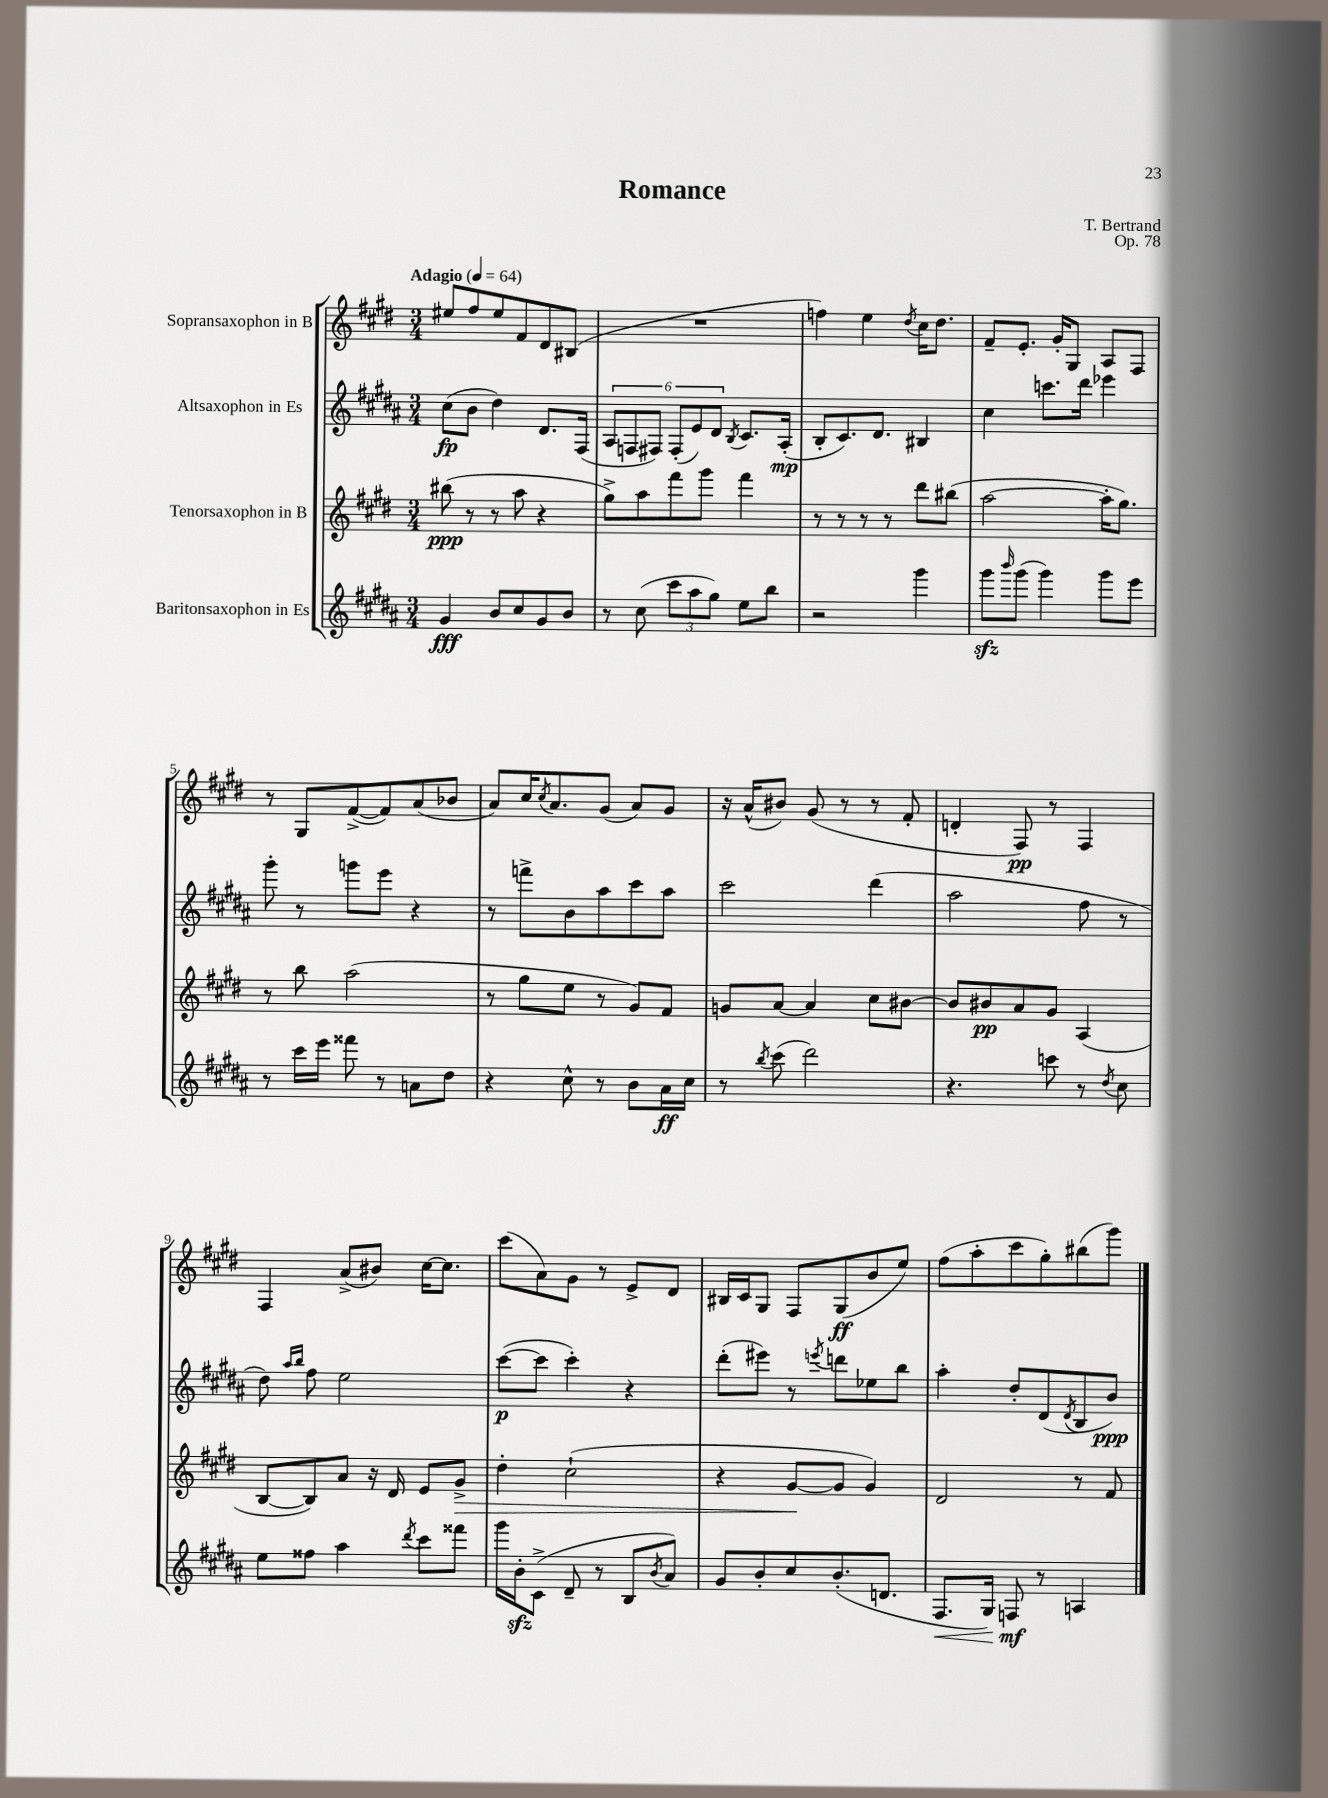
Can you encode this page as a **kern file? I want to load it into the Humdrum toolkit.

**kern	**dynam	**kern	**dynam	**kern	**dynam	**kern	**dynam
*part4	*part4	*part3	*part3	*part2	*part2	*part1	*part1
*staff4	*staff4	*staff3	*staff3	*staff2	*staff2	*staff1	*staff1
*I"Baritonsaxophon in Es	*	*I"Tenorsaxophon in B	*	*I"Altsaxophon in Es	*	*I"Sopransaxophon in B	*
*clefG2	*	*clefG2	*	*clefG2	*	*clefG2	*
*k[f#c#g#d#a#]	*	*k[f#c#g#d#]	*	*k[f#c#g#d#a#]	*	*k[f#c#g#d#]	*
*M3/4	*	*M3/4	*	*M3/4	*	*M3/4	*
*MM64	*	*MM64	*	*MM64	*	*MM64	*
=1	=1	=1	=1	=1	=1	=1	=1
!	!	!	!	!	!	!LO:TX:a:B:t=Adagio	!
4g#/	fff	(8bb#X\	ppp	(8cc#\L	fp	8ee#X/L	.
.	.	8r	.	8b\J	.	8ff#/	.
8b/L	.	8r	.	4dd#\)	.	8ee#/	.
8cc#/	.	8aa\	.	.	.	8f#/	.
8g#/	.	4r	.	8.d#/L	.	8d#/	.
8b/J	.	.	.	.	.	(8B#X/J	.
.	.	.	.	(16F#/Jk	.	.	.
=2	=2	=2	=2	=2	=2	=2	=2
8r	.	8gg#^\L)	.	12A#/L	.	2.r	.
.	.	.	.	12Fn/	.	.	.
(8cc#\	.	8aa\	.	.	.	.	.
.	.	.	.	12F#X/J)	.	.	.
12ccc#\L	.	8fff#\	.	(12F#'/L	.	.	.
12aa#\	.	.	.	12e/)	.	.	.
.	.	8ggg#\J	.	.	.	.	.
12gg#\J)	.	.	.	12d#/J	.	.	.
.	.	.	.	8qB/	.	.	.
8ee\L	.	4fff#\	.	8.c#/L	.	.	.
8bb\J	.	.	.	.	.	.	.
.	.	.	.	(16A#'/Jk	mp	.	.
=3	=3	=3	=3	=3	=3	=3	=3
2r	.	8r	.	8B'/L	.	4ffn\)	.
.	.	8r	.	8.c#/)	.	.	.
.	.	8r	.	.	.	4ee\	.
.	.	.	.	8.d#/J	.	.	.
.	.	8r	.	.	.	.	.
.	.	.	.	.	.	8qdd#/	.
4ggg#\	.	8ddd#\L	.	4B#X/	.	16cc#\KL	.
.	.	.	.	.	.	8.dd#\J	.
.	.	(8bb#X\J	.	.	.	.	.
=4	=4	=4	=4	=4	=4	=4	=4
8ggg#zz\L	.	[2aa\	.	4cc#\	.	8f#~/L	.
16qqbbb/	.	.	.	.	.	.	.
(8ggg#\J	.	.	.	.	.	8.e'/J	.
4ggg#\)	.	.	.	8.cccn\L	.	.	.
.	.	.	.	.	.	16g#'/KL	.
.	.	.	.	.	.	8G#/J	.
.	.	.	.	16ddd#\Jk	.	.	.
8ggg#\L	.	16aa'\KL]	.	4eee-X\	.	8A/L	.
.	.	8.gg#\J)	.	.	.	.	.
8eee\J	.	.	.	.	.	8F#/J	.
!!LO:LB:g=z
=5	=5	=5	=5	=5	=5	=5	=5
8r	.	8r	.	8ggg#'\	.	8r	.
16ccc#\LL	.	8bb\	.	8r	.	8G#/L	.
16eee\JJ	.	.	.	.	.	.	.
8fff##X\	.	(2aa\	.	8gggn\L	.	([8f#^/	.
8r	.	.	.	8eee\J	.	8f#/])	.
8an\L	.	.	.	4r	.	(8a/	.
8dd#\J	.	.	.	.	.	8b-X/J	.
=6	=6	=6	=6	=6	=6	=6	=6
4r	.	8r	.	8r	.	8a/L)	.
.	.	8gg#\L	.	8fffn^\L	.	16cc#/K	.
.	.	.	.	.	.	8qcc#/	.
.	.	.	.	.	.	8.a/	.
8cc#^^\	.	8ee\J	.	8b\	.	.	.
8r	.	8r	.	8aa#\	.	(8g#/J	.
8b\L	.	8g#/L)	.	8ccc#\	.	8a/L)	.
16a#\L	ff	8f#/J	.	8aa#\J	.	8g#/J	.
16cc#\JJ	.	.	.	.	.	.	.
=7	=7	=7	=7	=7	=7	=7	=7
8r	.	8gn/L	.	2ccc#\	.	16r	.
.	.	.	.	.	.	(16a^^/KL	.
8qbb/	.	.	.	.	.	.	.
(8ccc#\	.	[8a/J	.	.	.	8b#X/J)	.
2ddd#\)	.	4a/]	.	.	.	(8g#/	.
.	.	.	.	.	.	8r	.
.	.	8cc#\L	.	(4ddd#\	.	8r	.
.	.	[8b#X\J	.	.	.	8f#'/	.
=8	=8	=8	=8	=8	=8	=8	=8
4.r	.	8b#/L]	.	2aa#\	.	4dn'/	.
.	.	8b#X/	pp	.	.	.	.
.	.	8a/	.	.	.	8F#/)	pp
8cccn\	.	8g#/J	.	.	.	8r	.
8r	.	(4A/	.	8ff#\	.	4F#/	.
8qdd#/	.	.	.	.	.	.	.
8cc#\	.	.	.	8r	.	.	.
!!LO:LB:g=z
=9	=9	=9	=9	=9	=9	=9	=9
8ee\L	.	[8B/L	.	8dd#\)	.	4F#/	.
.	.	.	.	16qqaa#/LL	.	.	.
.	.	.	.	16qqbb/JJ	.	.	.
8ff##X\J	.	8B/])	.	8ff#\	.	.	.
4aa#\	.	8a/J	.	2ee\	.	(8a^/L	.
.	.	16r	.	.	.	8b#X/J)	.
.	.	16d#/	.	.	.	.	.
8qddd#/	.	.	.	.	.	.	.
8ccc#\L	.	8e/L	.	.	.	[16cc#\KL	.
.	.	.	.	.	.	8.cc#\J]	.
!	!	!	!LO:HP:b	!	!	!	!
8fff##X\J	.	8g#^/J	>	.	.	.	.
=10	=10	=10	=10	=10	=10	=10	=10
16ggg#\LL	.	4dd#'\	.	([8ccc#\L	p	(8ccc#\L	.
16bzz'\J	.	.	.	.	.	.	.
(8c#^\J	.	.	.	8ccc#\J]	.	8a\)	.
8d#~/	.	(2cc#`\	.	4ccc#'\)	.	8g#\J	.
8r	.	.	.	.	.	8r	.
8B/L	.	.	.	4r	.	8e^/L	.
8qb/	.	.	.	.	.	.	.
8a#/J)	.	.	.	.	.	8d#/J	.
=11	=11	=11	=11	=11	=11	=11	=11
8g#/L	.	4r	.	(8ddd#'\L	.	16B#X/LL	.
.	.	.	.	.	.	16c#/J	.
8b'/	.	.	.	8eee#X\J)	.	8G#/J	.
8cc#/	.	[8g#/L	.	8r	.	8F#/L	.
.	.	.	.	8qeeen/	.	.	.
(8.b'/	.	8g#/J]	]	8dddn\L	.	(8G#/	ff
.	.	4g#/)	.	8ee-X\	.	8b/	.
8.dn/J	.	.	.	.	.	.	.
.	.	.	.	8bb\J	.	8ee/J)	.
=12	=12	=12	=12	=12	=12	=12	=12
!	!LO:HP:b	!	!	!	!	!	!
8.F#/L	<	2d#/	.	4aa#'\	.	(8ff#\L	.
.	.	.	.	.	.	8aa'\	.
16G#/Jk)	.	.	.	.	.	.	.
8Fn/	mf	.	.	8dd#'/L	.	8ccc#\	.
8r	[	.	.	(8d#/	.	8gg#'\)	.
.	.	.	.	8qd#/	.	.	.
4An/	.	8r	.	8B/	.	(8bb#X\	.
.	.	8f#/	.	8b/J)	ppp	8ggg#\J)	.
==	==	==	==	==	==	==	==
*-	*-	*-	*-	*-	*-	*-	*-
